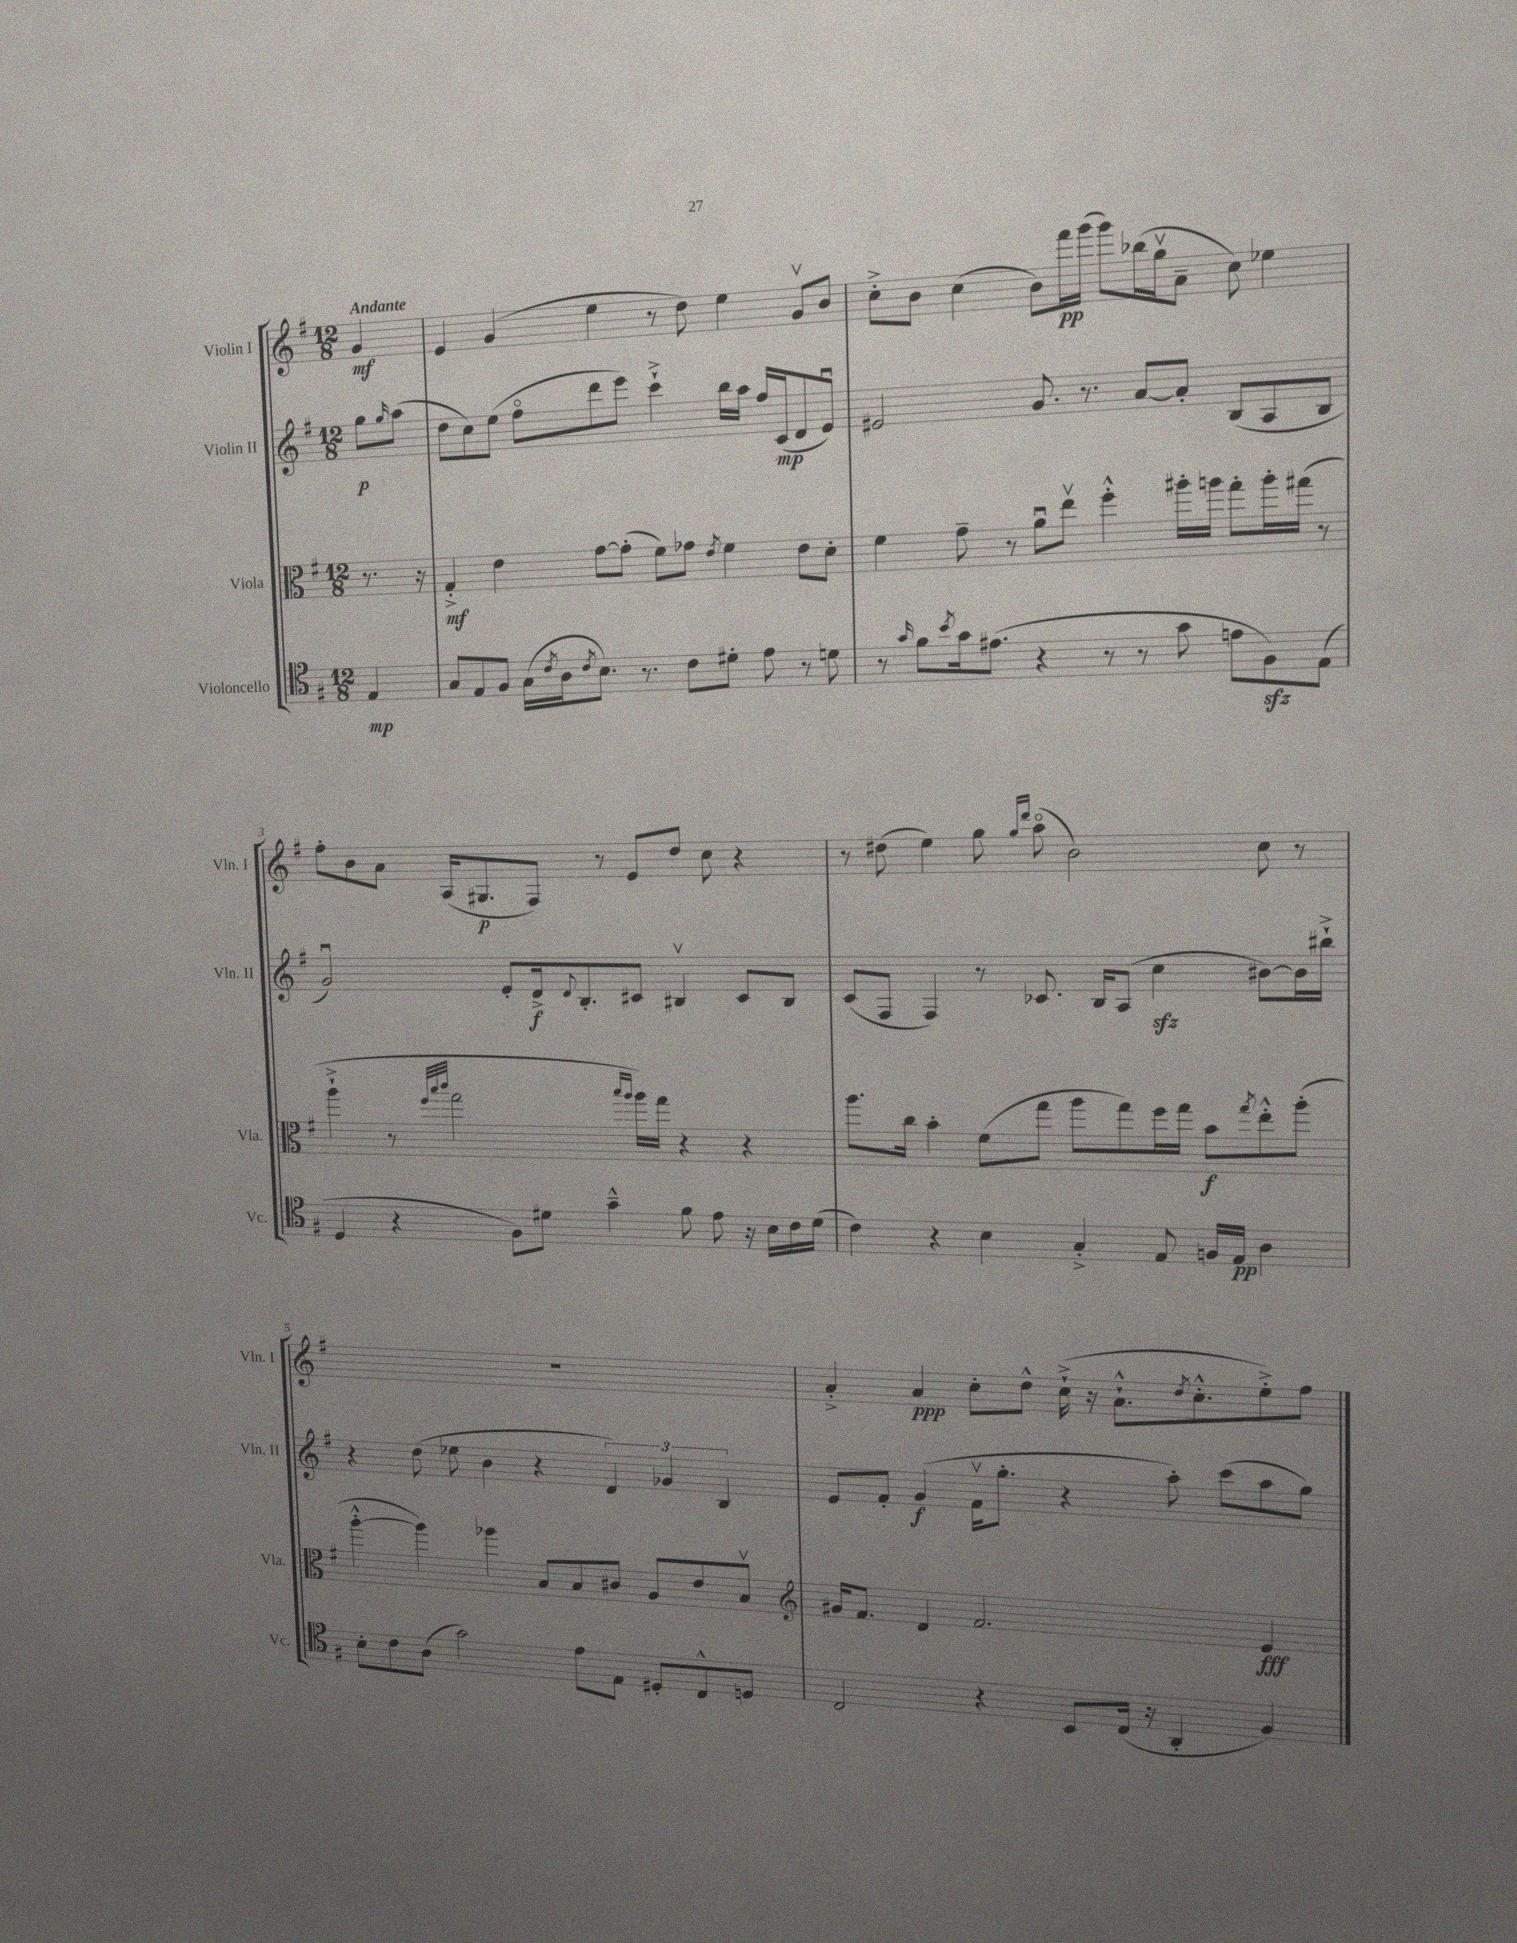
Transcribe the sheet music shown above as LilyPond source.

<<
\new StaffGroup <<
\new Staff = "s0" \with { instrumentName = "Violin I" shortInstrumentName = "Vln. I" } {
    \clef treble \key g \major \numericTimeSignature \time 12/8 \partial 4 \tempo "Andante"
    g'4\mf |
    e'4 g'4( e''4 r8 d''8) e''4 g'8\upbow b'8 |
    c''8-.-> b'8 c''4( b'8) fis'''16\pp g'''16( g'''8) bes''16( g''16\upbow a'8-- c''8) ees''4 |
    fis''8-. b'8 a'8 a16( gis8.\p fis8) r8 e'8 d''8 c''8 r4 |
    r8 dis''8( e''4) g''8 \grace { g''16 d'''16 } a''8\flageolet( b'2) c''8 r8 |
    R1. |
    a'4-.-> a'4\ppp c''8-. d''8-^ c''16-!->( r16 a'8.-!-^ \acciaccatura { d''8 } c''8.-.-^ e''8-.->) fis''8 \bar "|." |
}
\new Staff = "s1" \with { instrumentName = "Violin II" shortInstrumentName = "Vln. II" } {
    \clef treble \key g \major \numericTimeSignature \time 12/8 \partial 4
    g''8\p \grace { g''16 } a''8( |
    d''8 c''8) e''8( fis''8\flageolet d'''8 e'''8) c'''4-!-> b''16 a''16 fis''16 c'16\mp( d'8 e'8\downbow) |
    eis'2 g'8. r8. a'8~ a'8-. b8( a8 b8 |
    g'2\downbow) e'8-. d'16->\f \appoggiatura { d'8 } b8.-. cis'8 bis4\upbow cis'8 bis8 |
    c'8( fis8 fis4) r8 ces'8. b16 a8( c''4\sfz bis'8~) bis'16 bis''16-!-> |
    r4 d''8( ees''8 b'4 r4 \tuplet 3/2 { d'4) ges'4 b4 } |
    e'8 fis'8-. g'4\f( fis'16\upbow g''8.-. r4 a''8-.) c'''8( a''8 g''8) \bar "|." |
}
\new Staff = "s2" \with { instrumentName = "Viola" shortInstrumentName = "Vla." } {
    \clef alto \key g \major \numericTimeSignature \time 12/8 \partial 4
    r8. r16 |
    g4-.->\mf e'4 g'8~ g'8-.( fis'8) ges'8 \acciaccatura { e'8 } fis'4 e'8 d'8-. |
    fis'4 g'8-- r8 a'8\downbow e''8\upbow fis''4-.-^ ais''16-. a''16 g''8-. a''16-. gis''16( r8 |
    a''4-!-> r8 \grace { fis''32 b''32 c'''32 } g''2 \grace { b''16 a''16 } a''16) g''16 r4 r4 |
    a''8. c''16 b'4-. fis'8( g''8 a''8 g''8) fis''16 g''16 b'8\f \acciaccatura { g''8 } e''8-.-^ a''8-.( |
    a''4~-.-^ a''4) aes''4 b8 b8 cis'8 a8 e'8 b8\upbow |
    \clef treble gis'16 fis'8. d'4 fis'2. e'4\fff \bar "|." |
}
\new Staff = "s3" \with { instrumentName = "Violoncello" shortInstrumentName = "Vc." } {
    \clef tenor \key g \major \numericTimeSignature \time 12/8 \partial 4
    e4\mp |
    g8 e8 fis8 g16( \acciaccatura { c'8 } a16 \acciaccatura { c'8 } b8.) r8. c'8 dis'8-. e'8 r8 d'8 |
    r8 \grace { g'16 } fis'8 \acciaccatura { b'8 } g'16 eis'8.( r4 r8 r8 g'8 e'8 fis8\sfz) e8( |
    d4 r4 fis8) dis'8 g'4---^ fis'8 e'8 r16 b16 c'16 dis'16( |
    c'4) r4 b4 g4-.-> e8 f16 e16\pp a4 |
    b8-. c'8 a8( g'2) e'8 e8 dis8-. c8-^ d8 |
    c2 r4 b,8 c16( r16 a,4-. fis4) \bar "|." |
}
>>
>>
